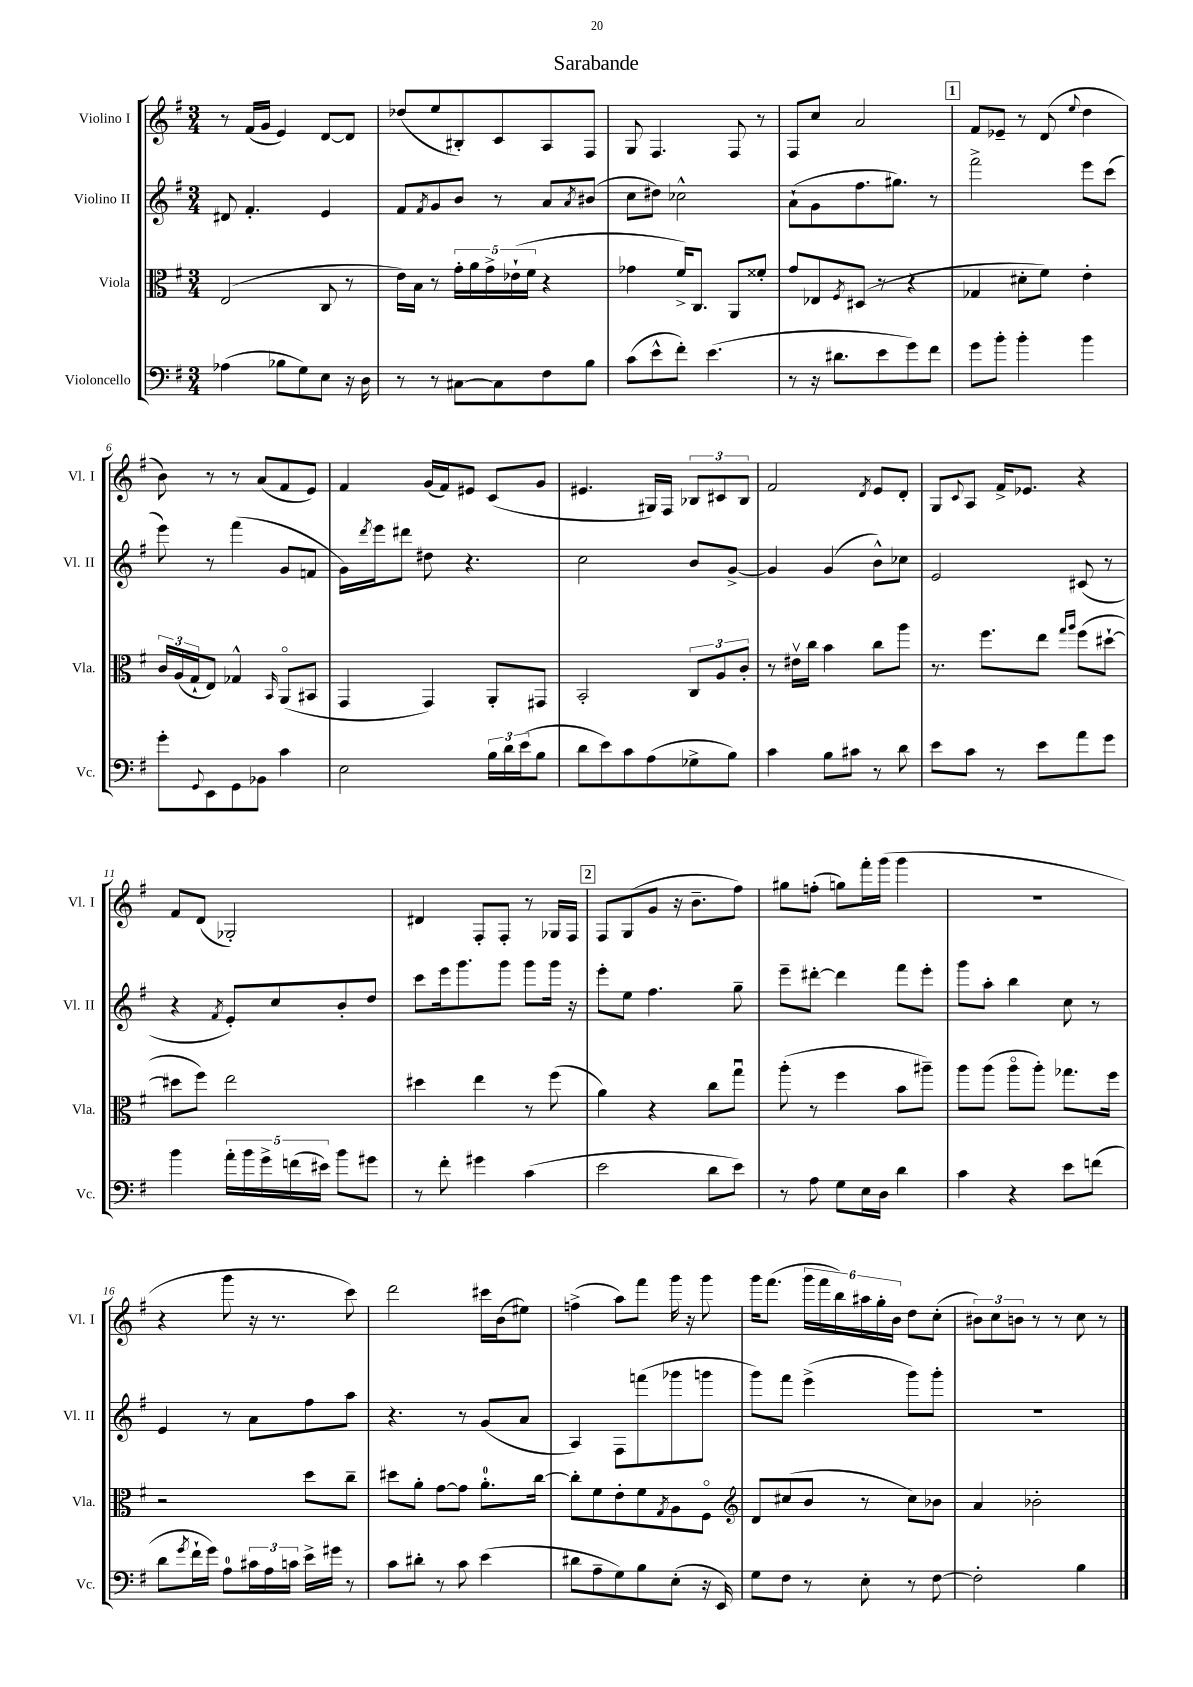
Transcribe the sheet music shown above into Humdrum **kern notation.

**kern	**kern	**kern	**kern
*staff4	*staff3	*staff2	*staff1
*clefF4	*clefC3	*clefG2	*clefG2
*k[f#]	*k[f#]	*k[f#]	*k[f#]
*M3/4	*M3/4	*M3/4	*M3/4
(4A-	(2E	8d#	8r
.	.	4.f#'	(16f#
.	.	.	16g
8B-	.	.	4e)
8G)	.	.	.
8E	8C	4e	[8d
16r	8r	.	8d]
16D	.	.	.
=	=	=	=
8r	16e)	8f#	(8dd-
.	16B	.	.
.	.	8qf#	.
8r	8r	8g	8ee
[8C#	20g'	8b	8B#')
.	20a	.	.
.	20g^	.	.
8C#]	.	8r	8c
.	(20e-`	.	.
.	20f#	.	.
8F#	4r	8a	8A
.	.	8qa	.
8B	.	(8b#	8F#
=	=	=	=
(8c	4g-	8cc	8G
8e^^	.	8dd#)	4.F#
8f#')	16f#^)	2cc-^^	.
.	8.C	.	.
(4.e	.	.	.
.	8AA	.	8F#
.	8f##'	.	8r
=	=	=	=
8r	8g	(8a`	8F#
16r	8E-	8g	8cc
8.d#	.	.	.
.	8qF#	.	.
.	(8D#	8.ff#	2a
8e	8r	.	.
.	.	8.gg#)	.
8g)	4r	.	.
8f#	.	8r	.
=	=	=	=
8g	4G-	2fff#^	8f#
8b'	.	.	8e-~
4b'	8d#'	.	8r
.	8f#)	.	(8d
.	.	.	8qqee
4b	4e'	8eee	4dd
.	.	(8ccc	.
=	=	=	=
8g'	24c	8eee)	8b)
.	(24A	.	.
.	24G`	.	.
8qqGG	.	.	.
8EE	8E)	8r	8r
8GG	4G-^^	(4fff#	8r
8BB-	.	.	(8a
.	16qqBB	.	.
4c	(8AAo	8g	8f#
.	8BB#	8f	8e)
=	=	=	=
2E	4GG	16g)	4f#
.	.	8qddd	.
.	.	16eee	.
.	.	8ddd#	.
.	4GG)	8dd#	(16g
.	.	.	16f#)
.	.	4.r	8e#
24B	8AA'	.	(8c
24d	.	.	.
(24e	.	.	.
8B	8GG#	.	8g
=	=	=	=
8d	2BB'	2cc	4.e#
8e)	.	.	.
8c	.	.	.
(8A	.	.	16G#)
.	.	.	16F#
8G-^	12C	8b	12B-
.	12A	.	12c#
8B)	.	[8g^	.
.	12c'	.	12B-
=	=	=	=
4c	8r	4g]	2f#
.	16e#v	.	.
.	16cc	.	.
8B	4b	(4g	.
8c#	.	.	.
.	.	.	8qd
8r	8cc	8b^^)	8e
8d	8aa	8cc-	8d'
=	=	=	=
8e	8.r	2e	8G
.	.	.	8qqc
8c	.	.	8A
.	8.ff#	.	.
8r	.	.	16f#^
.	.	.	8.e-
8e	8ee	.	.
.	16qqgg	.	.
.	16qqaa	.	.
8a	(8ff#	(8c#	4r
8g	[8dd#`	8r	.
=	=	=	=
4b	8dd#]	4r	8f#
.	8ff#)	.	(8d
.	.	8qf#	.
20a'	2ee	8e')	2G-')
20b	.	.	.
20g^	.	.	.
.	.	8cc	.
(20f	.	.	.
20e#)	.	.	.
8b	.	8b'	.
8g#	.	8dd	.
=	=	=	=
8r	4dd#	8ccc	4d#
8f#'	.	16eee	.
.	.	8.ggg	.
4g#	4ee	.	8F#'
.	.	8ggg	8F#'
(4c	8r	8ggg	8r
.	(8ff#	16ggg	16G-
.	.	16r	16F#
=	=	=	=
2e	4a)	8eee'	8F#
.	.	8ee	(8G
.	4r	4.ff#	8g
.	.	.	16r
.	.	.	8.b~
8d	8cc	.	.
8e)	8ggu	8gg~	8ff#)
=	=	=	=
8r	(8aa'	8eee~	8gg#
8A	8r	[8ddd#'	(8ff'
8G	4ff#	4ddd#]	8gg)
16E	.	.	16fff#'
16D	.	.	(16ggg
4d	8b	8fff#	4ggg
.	8aa#~)	8eee'	.
=	=	=	=
4c	8aa	8ggg	2.r
.	(8aa	8aa'	.
4r	8aao	4bb	.
.	8aa')	.	.
8e	8.gg-	8cc	.
(8f	.	8r	.
.	16ff#	.	.
=	=	=	=
8d	2r	4e	4r
8qg	.	.	.
16f#`	.	.	.
16g)	.	.	.
8A	.	8r	8ggg
24c#	.	8a	16r
24A	.	.	.
.	.	.	8.r
24c	.	.	.
16e^	8dd	8ff#	.
16g#	.	.	.
8r	8cc~	8aa	8ccc)
=	=	=	=
8c	8dd#	4.r	2ddd
8d#'	8a'	.	.
8r	[8g	.	.
8c	8g]	8r	.
(4e	8.a'	(8g	16ccc#
.	.	.	(16b
.	.	8a	8ee#)
.	[16cc	.	.
=	=	=	=
8d#	8cc']	4A)	(4ff^
8A~	8f#	.	.
8G)	8e'	8F#	8aa)
8B	8f#	(8fff	8fff#
.	8qG	.	.
(8E'	8A	8ggg-	16ggg
.	.	.	16r
16r	8F#o	8ggg	8ggg
16EE)	.	.	.
=	=	=	=
*	*clefG2	*	*
8G	8d	8ggg)	16ggg
.	.	.	(8.fff#
8F#	(8cc#	8fff#	.
8r	8b	(4eee^	24ggg
.	.	.	24fff#
.	.	.	24bb)
8E'	8r	.	24aa#
.	.	.	24gg'
.	.	.	24b
8r	8cc#)	8ggg)	8dd
[8F#	8b-	8ggg'	(8cc'
=	=	=	=
2F#']	4a	2.r	12b#)
.	.	.	12cc
.	.	.	12b
.	2b-'	.	8r
.	.	.	8r
4B	.	.	8cc
.	.	.	8r
==	==	==	==
*-	*-	*-	*-
